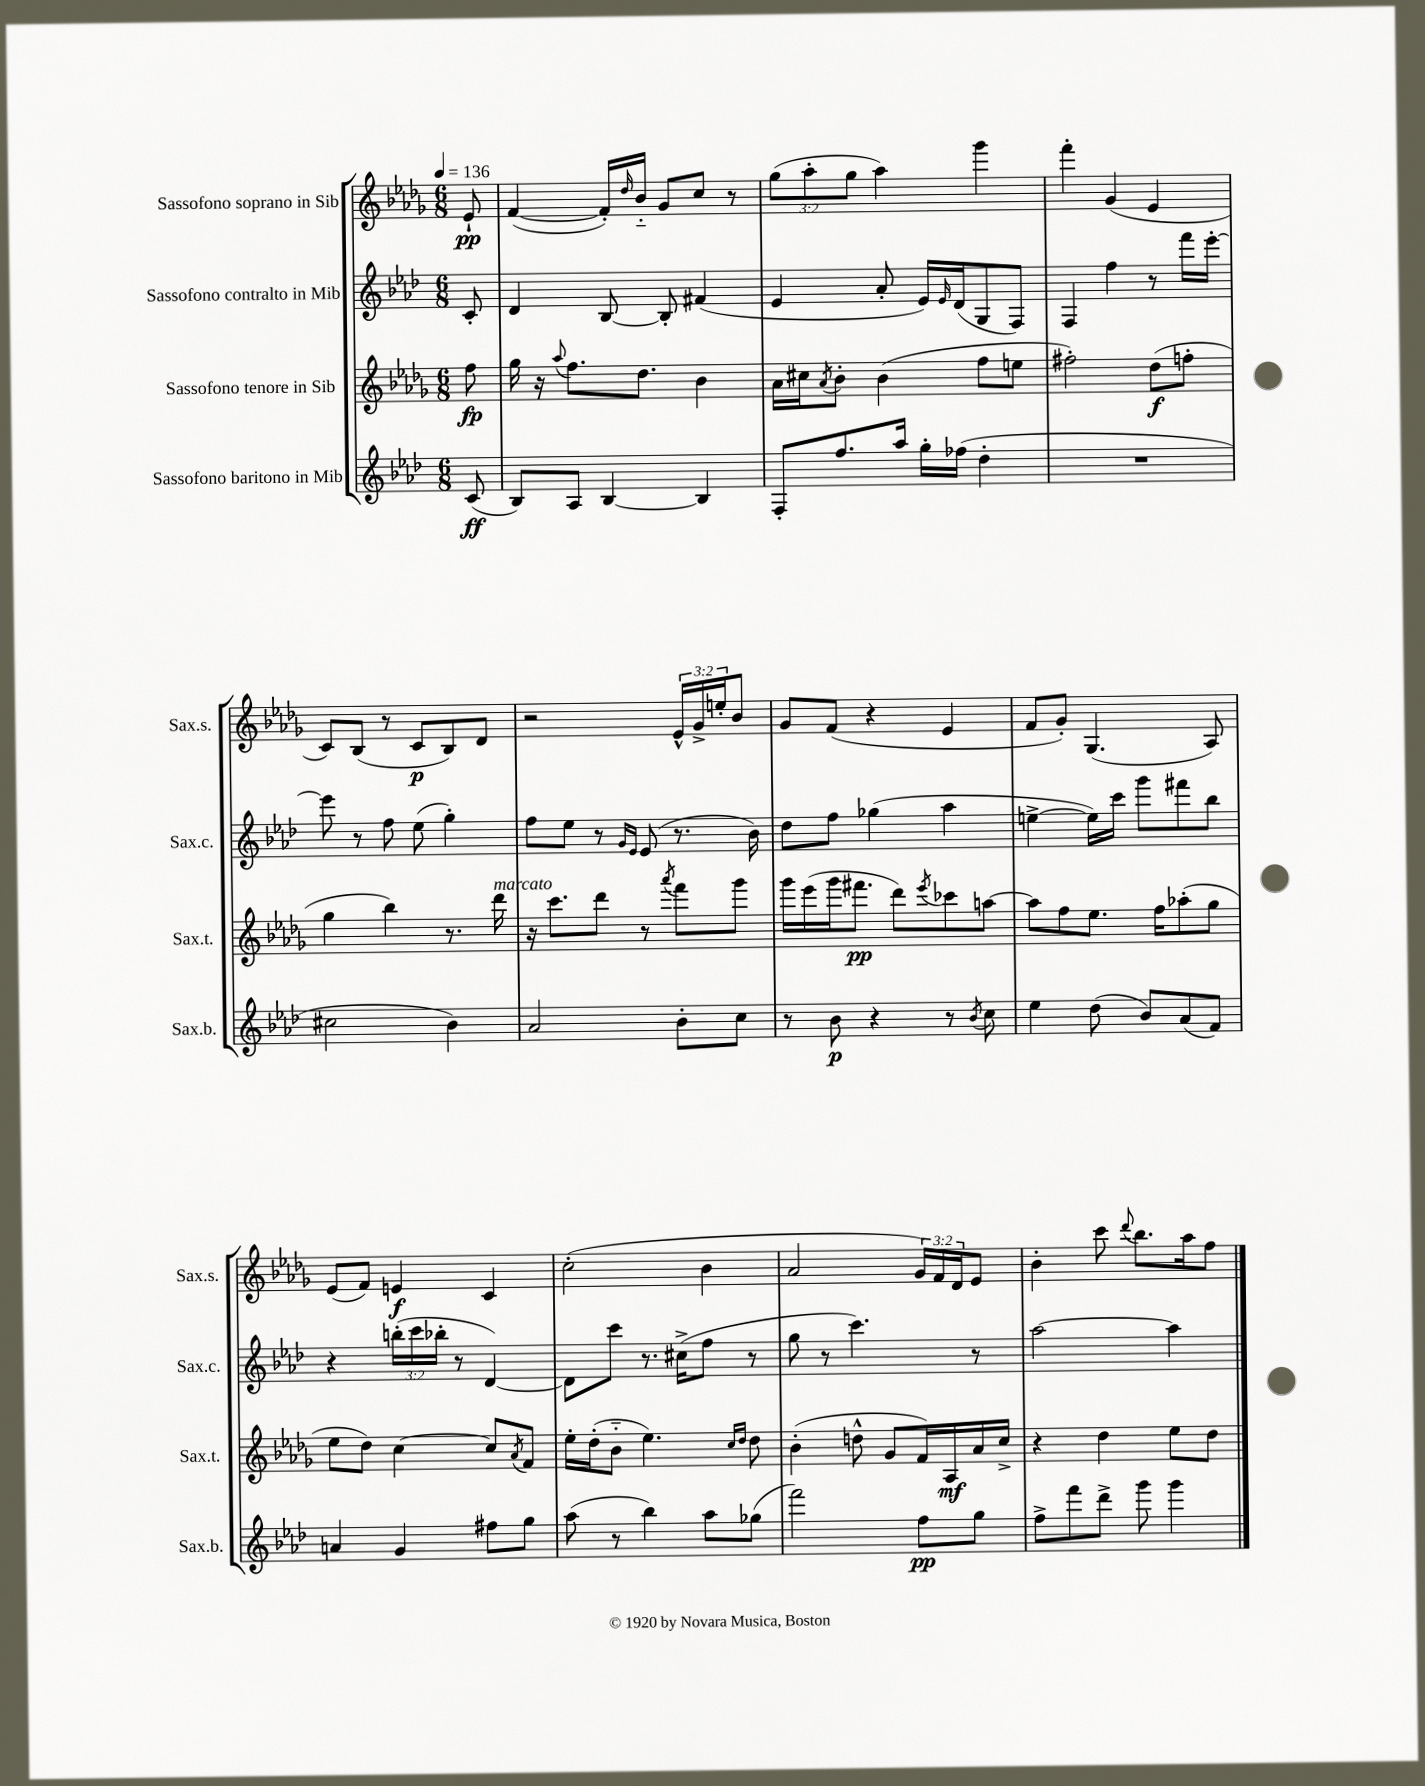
<<
\new StaffGroup <<
\new Staff = "s0" \with { instrumentName = "Sassofono soprano in Sib" shortInstrumentName = "Sax.s." } {
    \clef treble \key des \major \numericTimeSignature \time 6/8 \override Staff.TupletNumber.text = #tuplet-number::calc-fraction-text \partial 8 \tempo 4 = 136
    ees'8-!\pp |
    f'4~( f'16-.) \grace { des''16 } bes'16-_ ges'8 c''8 r8 |
    \tuplet 3/2 { ges''8( aes''8-. ges''8 } aes''4) ges'''4 |
    f'''4-. ges'4( ees'4 |
    c'8) bes8( r8 c'8\p bes8) des'8 |
    r2 \tuplet 3/2 { ees'16-^ ges'16-> e''16-. } bes'8 |
    ges'8 f'8( r4 ees'4 |
    f'8 ges'8-.) ges4.( aes8) |
    ees'8( f'8) e'4\f c'4 |
    c''2-.( bes'4 |
    aes'2 \tuplet 3/2 { ges'16) f'16 des'16 } ees'8 |
    bes'4-. c'''8 \appoggiatura { des'''8 } bes''8. aes''16 f''8 \bar "|." |
}
\new Staff = "s1" \with { instrumentName = "Sassofono contralto in Mib" shortInstrumentName = "Sax.c." } {
    \clef treble \key aes \major \numericTimeSignature \time 6/8 \override Staff.TupletNumber.text = #tuplet-number::calc-fraction-text \partial 8
    c'8-. |
    des'4 bes8~ bes8-. fis'4( |
    ees'4 aes'8-. ees'16) \grace { ees'16 } des'16( g8 f8) |
    f4 f''4 r8 f'''16 ees'''16~-. |
    ees'''8 r8 f''8 ees''8( g''4-.) |
    f''8 ees''8 r8 \grace { g'16 ees'16 } ees'8( r8. bes'16) |
    des''8 f''8 ges''4( aes''4 |
    e''4~-> e''16) c'''16 g'''8 fis'''8 bes''8 |
    r4 \tuplet 3/2 { b''16-.( c'''16 bes''16-. } r8 des'4~) |
    des'8 c'''8 r8. cis''16->( f''8 r8 |
    g''8 r8 c'''4.) r8 |
    aes''2~ aes''4 \bar "|." |
}
\new Staff = "s2" \with { instrumentName = "Sassofono tenore in Sib" shortInstrumentName = "Sax.t." } {
    \clef treble \key des \major \numericTimeSignature \time 6/8 \partial 8
    f''8\fp |
    ges''16 r16 \appoggiatura { aes''8 } f''8. des''8. bes'4 |
    aes'16 cis''16 \acciaccatura { aes'8 } bes'8-. bes'4( f''8 e''8 |
    fis''2-.) des''8\f( f''8-. |
    ges''4 bes''4) r8. des'''16^\markup { \italic "marcato" } |
    r16 c'''8. des'''8 r8 \acciaccatura { aes'''8 } f'''8 ges'''8 |
    ges'''16 ees'''16( ges'''16 fis'''8.\pp des'''8) \acciaccatura { ees'''8 } ces'''8 a''8~ |
    a''8 f''8 ees''8. f''16 aes''8-.( ges''8 |
    ees''8 des''8) c''4~ c''8 \acciaccatura { aes'8 } f'8 |
    ees''16-. des''16-.( bes'8-_ ees''4.) \grace { c''16 des''16 } des''8 |
    bes'4-.( d''8-^ ges'8 f'16) aes16\mf aes'16 c''16-> |
    r4 des''4 ees''8 des''8 \bar "|." |
}
\new Staff = "s3" \with { instrumentName = "Sassofono baritono in Mib" shortInstrumentName = "Sax.b." } {
    \clef treble \key aes \major \numericTimeSignature \time 6/8 \partial 8
    c'8\ff( |
    bes8) aes8 bes4~ bes4 |
    f8-. f''8. aes''16 g''16-. fes''16( des''4-. |
    R2. |
    cis''2 bes'4) |
    aes'2 bes'8-. c''8 |
    r8 bes'8\p r4 r8 \acciaccatura { bes'8 } c''8 |
    ees''4 des''8( bes'8) aes'8( f'8) |
    a'4 g'4 fis''8 g''8 |
    aes''8( r8 bes''4) aes''8 ges''8( |
    f'''2) f''8\pp g''8 |
    f''8-> f'''8 des'''8-> g'''8 g'''4 \bar "|." |
}
>>
>>
\layout { \context { \Score \remove "Bar_number_engraver" } }
